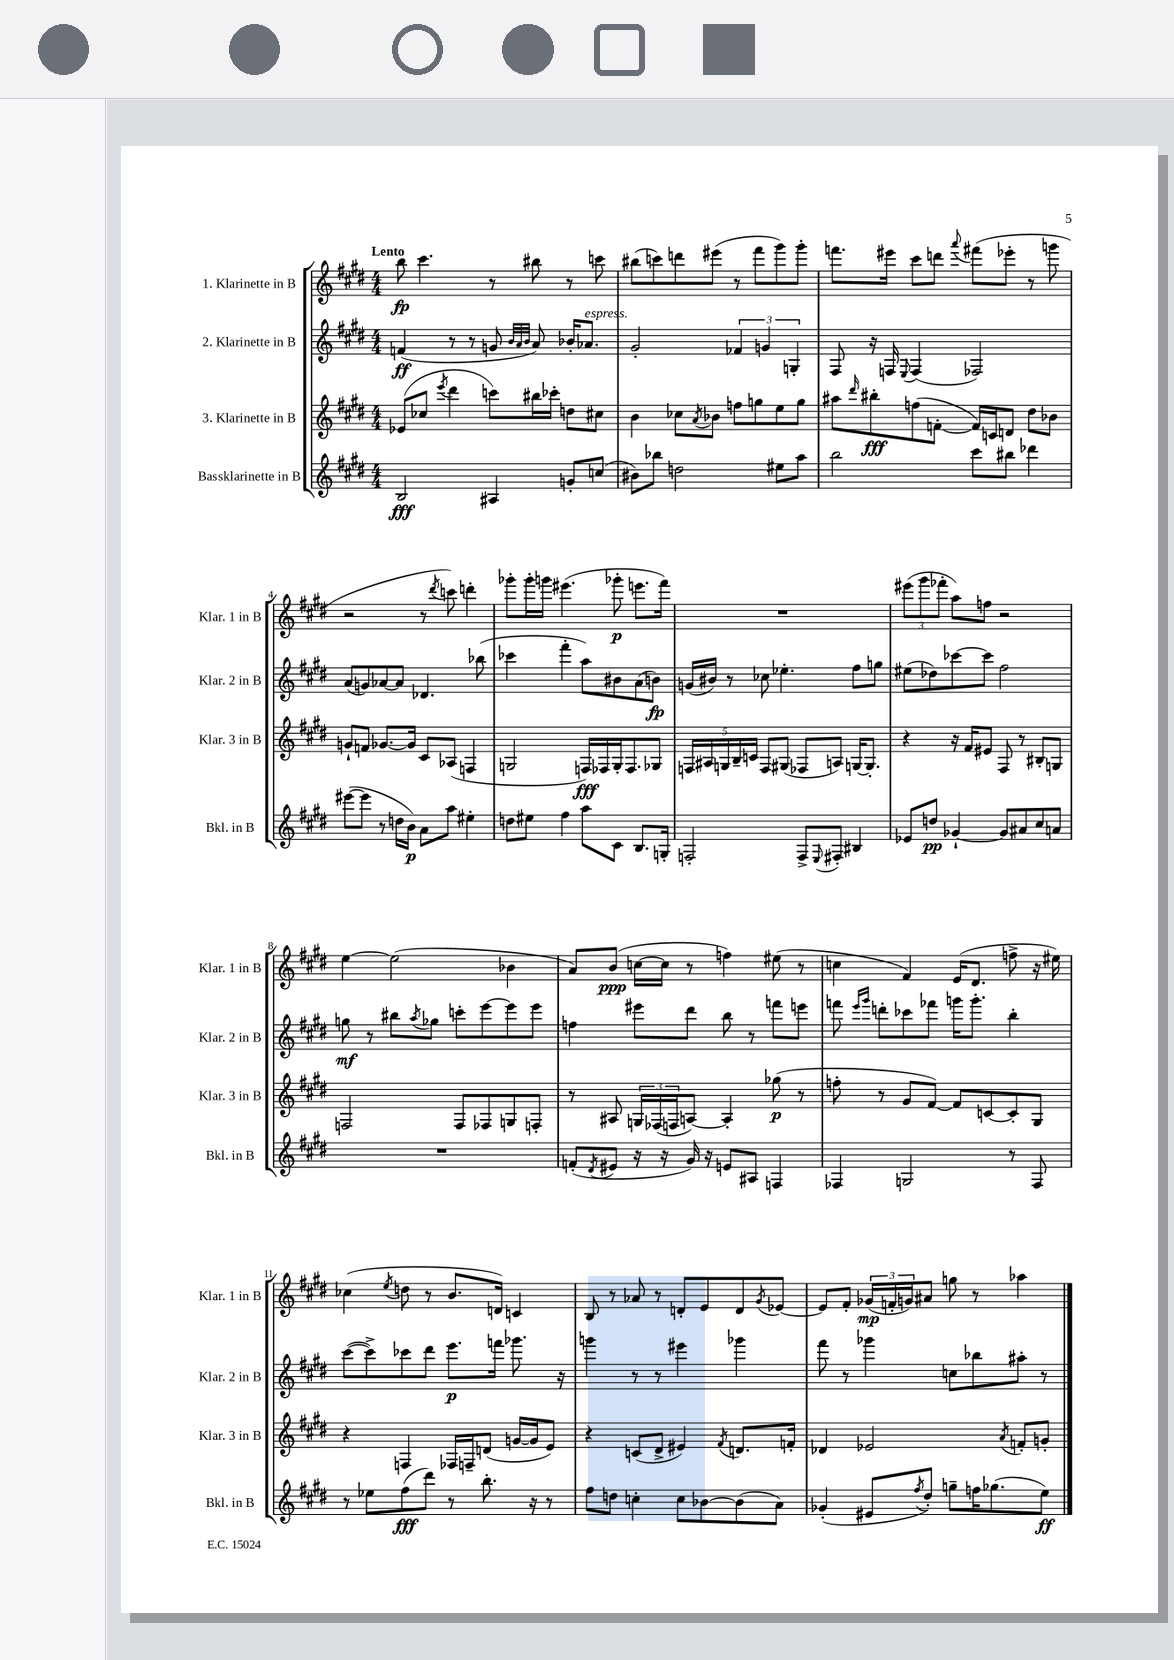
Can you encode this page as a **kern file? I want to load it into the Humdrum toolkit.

**kern	**kern	**kern	**kern
*staff4	*staff3	*staff2	*staff1
*clefG2	*clefG2	*clefG2	*clefG2
*k[f#c#g#d#]	*k[f#c#g#d#]	*k[f#c#g#d#]	*k[f#c#g#d#]
*M4/4	*M4/4	*M4/4	*M4/4
2B	(8e-	(4f	8bb
.	8cc-	.	4.ccc#
.	8qeee	.	.
.	4ddd#	8r	.
.	.	8r	.
4A#	8ccc)	8g	8r
.	.	32qqb	.
.	.	32qqa	.
.	.	32qqb	.
.	16bb#	8a)	8bb#
.	16ccc-'	.	.
8g'	8dd	16b-'	8r
.	.	8.a-	.
(8cc	8cc#	.	8ccc
=	=	=	=
8b#)	4b	2g#'	(8bb#
8bb-	.	.	8ccc)
2dd	8cc-	.	8ddd
.	8qa	.	.
.	8b-	.	(8eee#
.	8ff	6f-	8r
.	8gg	.	8fff#
.	.	6g	.
8ee#	8ee	.	8ggg#)
.	.	6G'	.
8aa	8gg	.	8ggg#'
=	=	=	=
2bb	8aa#	8F#	8.fff
.	16qqddd#	.	.
.	8bb#'	16r	.
.	.	16F	16eee#
.	.	8qqE	.
.	(8ff	(4F	8ccc#
.	[8f'	.	8ddd
.	.	.	8qqaaa
8ccc#	16f])	2F-)	(8fff#
.	16c	.	.
8bb#	8d	.	8eee-'
4ddd-	8dd#	.	8r
.	8b-	.	8ggg
=	=	=	=
([8eee#	8g`	(8a	2r
8eee#]	8f	8g)	.
8r	[8.g-	[8a-	.
16dd	.	8a-]	.
16b)	16g-]	.	.
8a	8c#	4.d-	8r
.	.	.	8qddd#
8aa	(8A-	.	8ccc)
4ee#'	4F	.	4ddd'
.	.	(8bb-	.
=	=	=	=
8dd	2G	4ccc-	8ggg-'
8ee#	.	.	16ggg-'
.	.	.	16ggg
4ff#	.	4fff#'	(4.eee#
8aa	16F)	8aa)	.
.	16F-	.	.
8c#	16G'	8b#	8ggg-'
.	8.F-	.	.
8.B	.	(8a	8.eee
.	8G-	8b)	.
16G'	.	.	16fff#)
=	=	=	=
2F'	20F	(16g	1r
.	20A#	.	.
.	.	16b#)	.
.	20G	.	.
.	.	8r	.
.	20B~	.	.
.	20c	.	.
.	8F	8cc-	.
.	(8G#	4.ee-'	.
8F^	8F-	.	.
8qqE	.	.	.
8F#'	8A)	.	.
4B#	[16G	8ff#	.
.	8.G']	.	.
.	.	8gg	.
=	=	=	=
8e-	4r	(8ee#	(12eee#
.	.	.	12ggg#
8dd	.	8dd-)	.
.	.	.	12fff-'
[4g-`	16r	[8ccc-	8aa)
.	16f#	.	.
.	8e#	8ccc-]	8ff
8g-]	8F#	2ff#	2r
8a#	8r	.	.
8cc#	8B#'	.	.
8a	8G	.	.
=	=	=	=
1r	2F	8gg	[4ee
.	.	8r	.
.	.	8bb#	(2ee]
.	.	8qaa	.
.	.	8gg-	.
.	8F	8ccc'	.
.	8F-	[8eee	.
.	8G	8eee]	4b-
.	8F'	8eee	.
=	=	=	=
(8f'	8r	4ff	8a)
8qd#	.	.	.
8e#	8A#	.	(8b
16r	24G	8eee#	[16cc
.	(24F-	.	.
16r	.	.	16cc]
.	24F	.	.
16g#)	[8A)	8ddd#	8r
16r	.	.	.
8e	4A']	8bb	4ff)
8A#	.	8r	.
4F	(8gg-	8fff	(8ee#
.	8r	8eee	8r
=	=	=	=
4F-	8ff'	8fff	4cc
.	.	16qqeee	.
.	.	16qqggg#	.
.	8r	8ddd'	.
2G	8g#	8ccc-	4f#)
.	[8f#)	8fff-	.
.	8f#]	16ggg	(16e
.	.	8.ggg'	8.d#
.	[8c	.	.
8r	8c']	4bb'	8ff^
8F-	8G#	.	16r
.	.	.	16ee#)
=	=	=	=
8r	4r	([8ccc#	(4cc-
8ee-	.	8ccc#^])	.
.	.	.	8qee
(8ff#	4F	8ccc-	8dd
8ddd#)	.	8ddd#	8r
8r	16F-	8.eee	8.b
.	16F~	.	.
8.bb'	(8d	.	.
.	.	16fff	16d)
.	[16g	8.ggg-	4c
16r	16g]	.	.
8r	8e)	.	.
.	.	16r	.
=	=	=	=
8ff#	4r	4ggg	8B
8dd	.	.	8r
4cc'	(8c	8r	8a-
.	8d#^	8r	8r
8cc	4e#)	4eee#	8d'
[8b-	.	.	8e
.	8qf#	.	.
(8b-]	8.d	4ggg-	8d
.	.	.	8qg#
8a)	.	.	[8e-
.	16f'	.	.
=	=	=	=
(4g-'	4d-	8fff#	8e-]
.	.	8r	8f#'
8e#	2e-	4ggg-	(24g-
.	.	.	24f'
.	.	.	24g)
8qff#	.	.	.
8dd#')	.	.	8a#
8gg~	.	8cc	8gg
16ff	.	8bb-	8r
(8.gg-	.	.	.
.	8qa	.	.
.	8f'	8aa#'	4aa-
8ee)	8g'	8r	.
==	==	==	==
*-	*-	*-	*-
